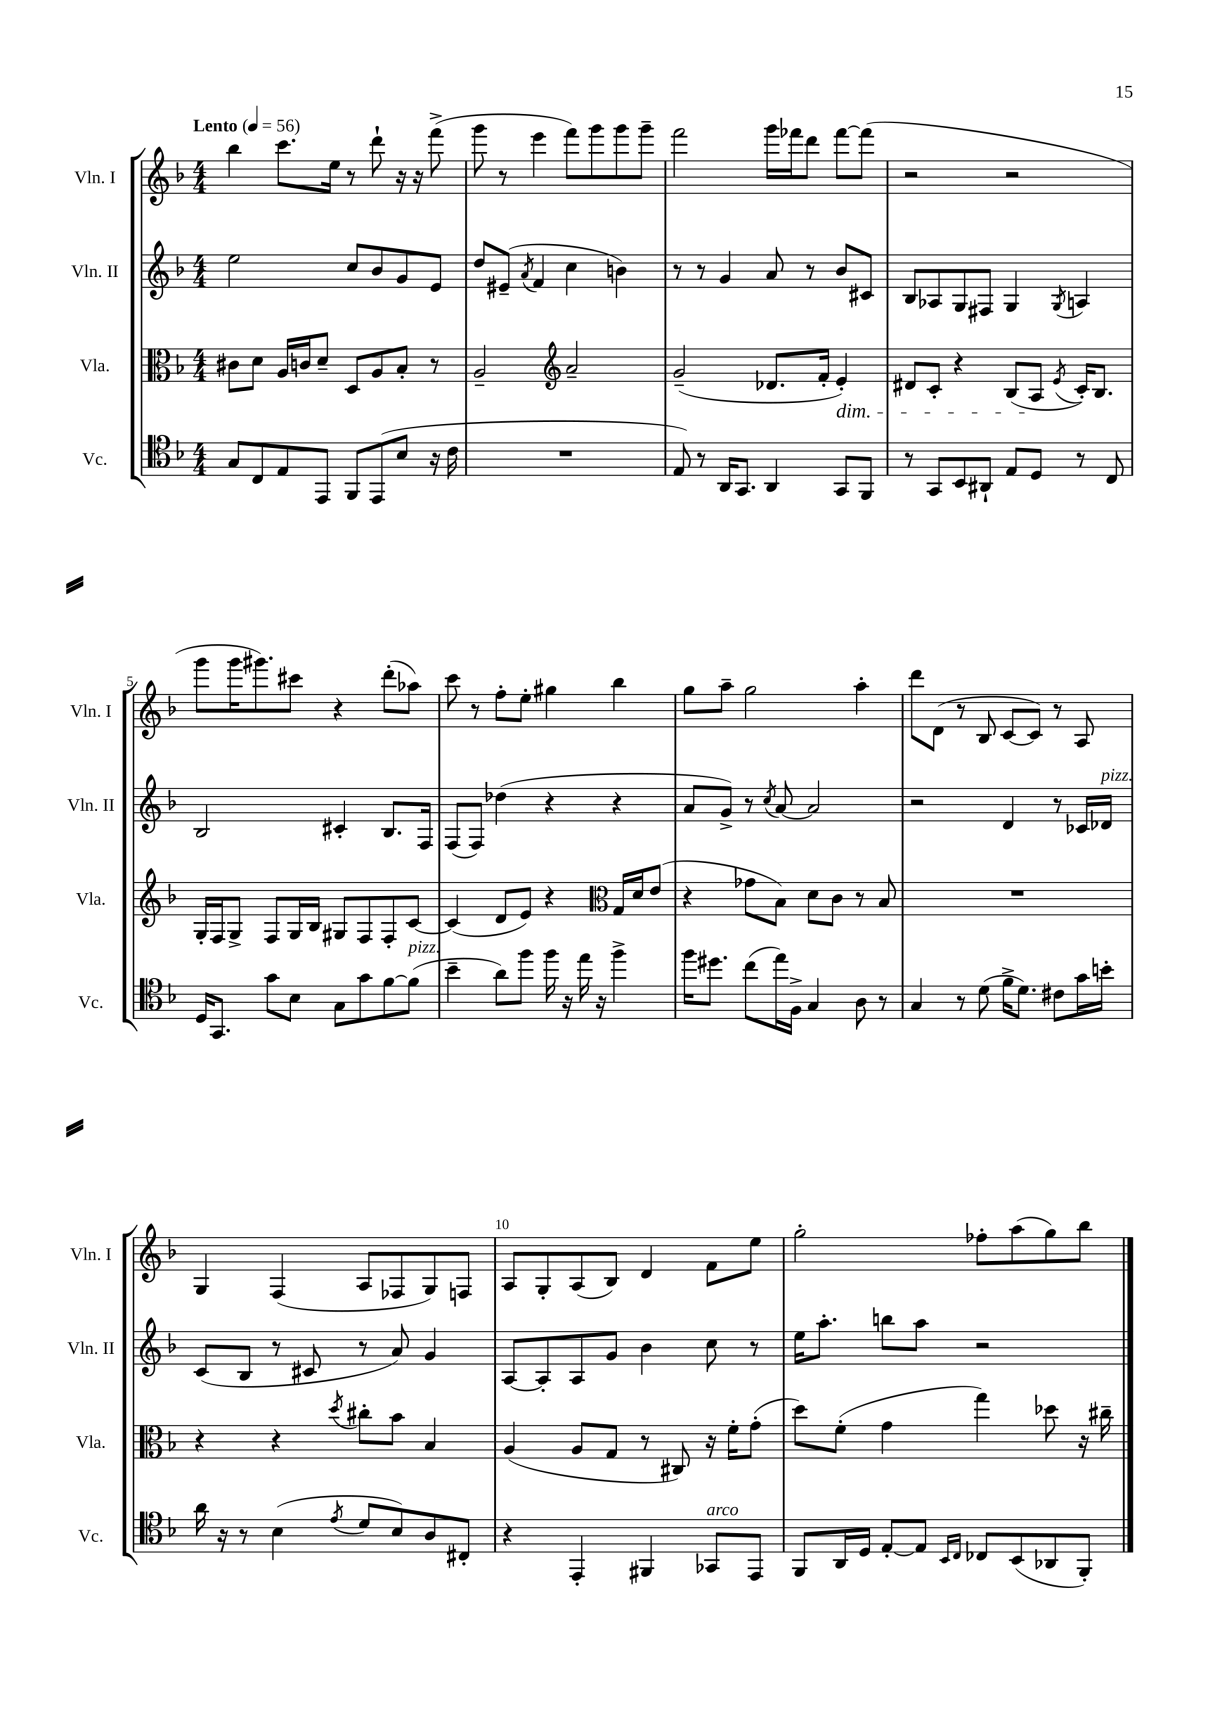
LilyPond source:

<<
\new StaffGroup <<
\new Staff = "s0" \with { instrumentName = "Vln. I" shortInstrumentName = "Vln. I" } {
    \clef treble \key f \major \numericTimeSignature \time 4/4 \tempo "Lento" 4 = 56
    bes''4 c'''8. e''16 r8 d'''8-! r16 r16 f'''8->( |
    g'''8 r8 e'''4 f'''8) g'''8 g'''8 g'''8-- |
    f'''2 g'''16 fes'''16 d'''8 fes'''8~ fes'''8( |
    r2 r2 |
    g'''8 g'''16 gis'''8.) cis'''8 r4 d'''8-.( aes''8) |
    c'''8 r8 f''8-. e''8-. gis''4 bes''4 |
    g''8 a''8-- g''2 a''4-. |
    d'''8 d'8( r8 bes8 c'8~ c'8) r8 a8 |
    g4 f4( a8 fes8 g8) f8 |
    a8 g8-. a8( bes8) d'4 f'8 e''8 |
    g''2-. fes''8-. a''8( g''8) bes''8 \bar "|." |
}
\new Staff = "s1" \with { instrumentName = "Vln. II" shortInstrumentName = "Vln. II" } {
    \clef treble \key f \major \numericTimeSignature \time 4/4
    e''2 c''8 bes'8 g'8 e'8 |
    d''8 eis'8--( \acciaccatura { a'8 } f'4 c''4 b'4) |
    r8 r8 g'4 a'8 r8 bes'8 cis'8 |
    bes8 aes8 g8 fis8 g4 \acciaccatura { g8 } a4 |
    bes2 cis'4-. bes8. f16 |
    f8( f8) des''4( r4 r4 |
    a'8 g'8->) r8 \acciaccatura { c''8 } a'8~ a'2 |
    r2 d'4 r8 ces'16 des'16^\markup { \italic "pizz." } |
    c'8( bes8 r8 cis'8 r8 a'8) g'4 |
    a8~ a8-. a8 g'8 bes'4 c''8 r8 |
    e''16 a''8.-. b''8 a''8 r2 \bar "|." |
}
\new Staff = "s2" \with { instrumentName = "Vla." shortInstrumentName = "Vla." } {
    \clef alto \key f \major \numericTimeSignature \time 4/4
    cis'8 d'8 a16 c'16 d'8-- d8 a8 bes8-. r8 |
    a2-- \clef treble a'2-- |
    g'2--( des'8. f'16-. e'4-.\dim) |
    dis'8 c'8-. r4 bes8( a8\! \acciaccatura { e'8 } c'16-.) bes8. |
    g16-. f16 g8-> f8 g16 bes16 gis8 f8 f8-. c'8~ |
    c'4( d'8 e'8) r4 \clef alto g16 d'16 e'8( |
    r4 ges'8 bes8) d'8 c'8 r8 bes8 |
    R1 |
    r4 r4 \acciaccatura { d''8 } cis''8-. bes'8 bes4 |
    a4( a8 g8 r8 cis8) r16 f'16-. g'8-.( |
    d''8) f'8-.( g'4 g''4) des''8 r16 cis''16-- \bar "|." |
}
\new Staff = "s3" \with { instrumentName = "Vc." shortInstrumentName = "Vc." } {
    \clef tenor \key f \major \numericTimeSignature \time 4/4
    g8 c8 e8 e,8 f,8 e,8( bes8 r16 c'16 |
    R1 |
    e8) r8 a,16 g,8. a,4 g,8 f,8 |
    r8 g,8 bes,8 ais,8-! e8 d8 r8 c8 |
    d16 g,8. g'8 bes8 g8 g'8 f'8~ f'8^\markup { \italic "pizz." }( |
    bes'4-- a'8) f''8 f''16 r16 e''16 r16 f''4-> |
    f''16 dis''8. c''8( e''16) f16-> g4 a8 r8 |
    g4 r8 d'8( f'16-> d'8.) cis'8 g'16 b'16-. |
    a'16 r16 r8 bes4( \acciaccatura { e'8 } d'8 bes8) a8 cis8-. |
    r4 e,4-. fis,4 ges,8^\markup { \italic "arco" } e,8 |
    f,8 a,16 d16 e8~-. e8 \grace { bes,16 c16 } ces8 bes,8( aes,8 f,8-.) \bar "|." |
}
>>
>>
\layout { \context { \Score \override BarNumber.break-visibility = ##(#f #t #t) barNumberVisibility = #(every-nth-bar-number-visible 5) } }
